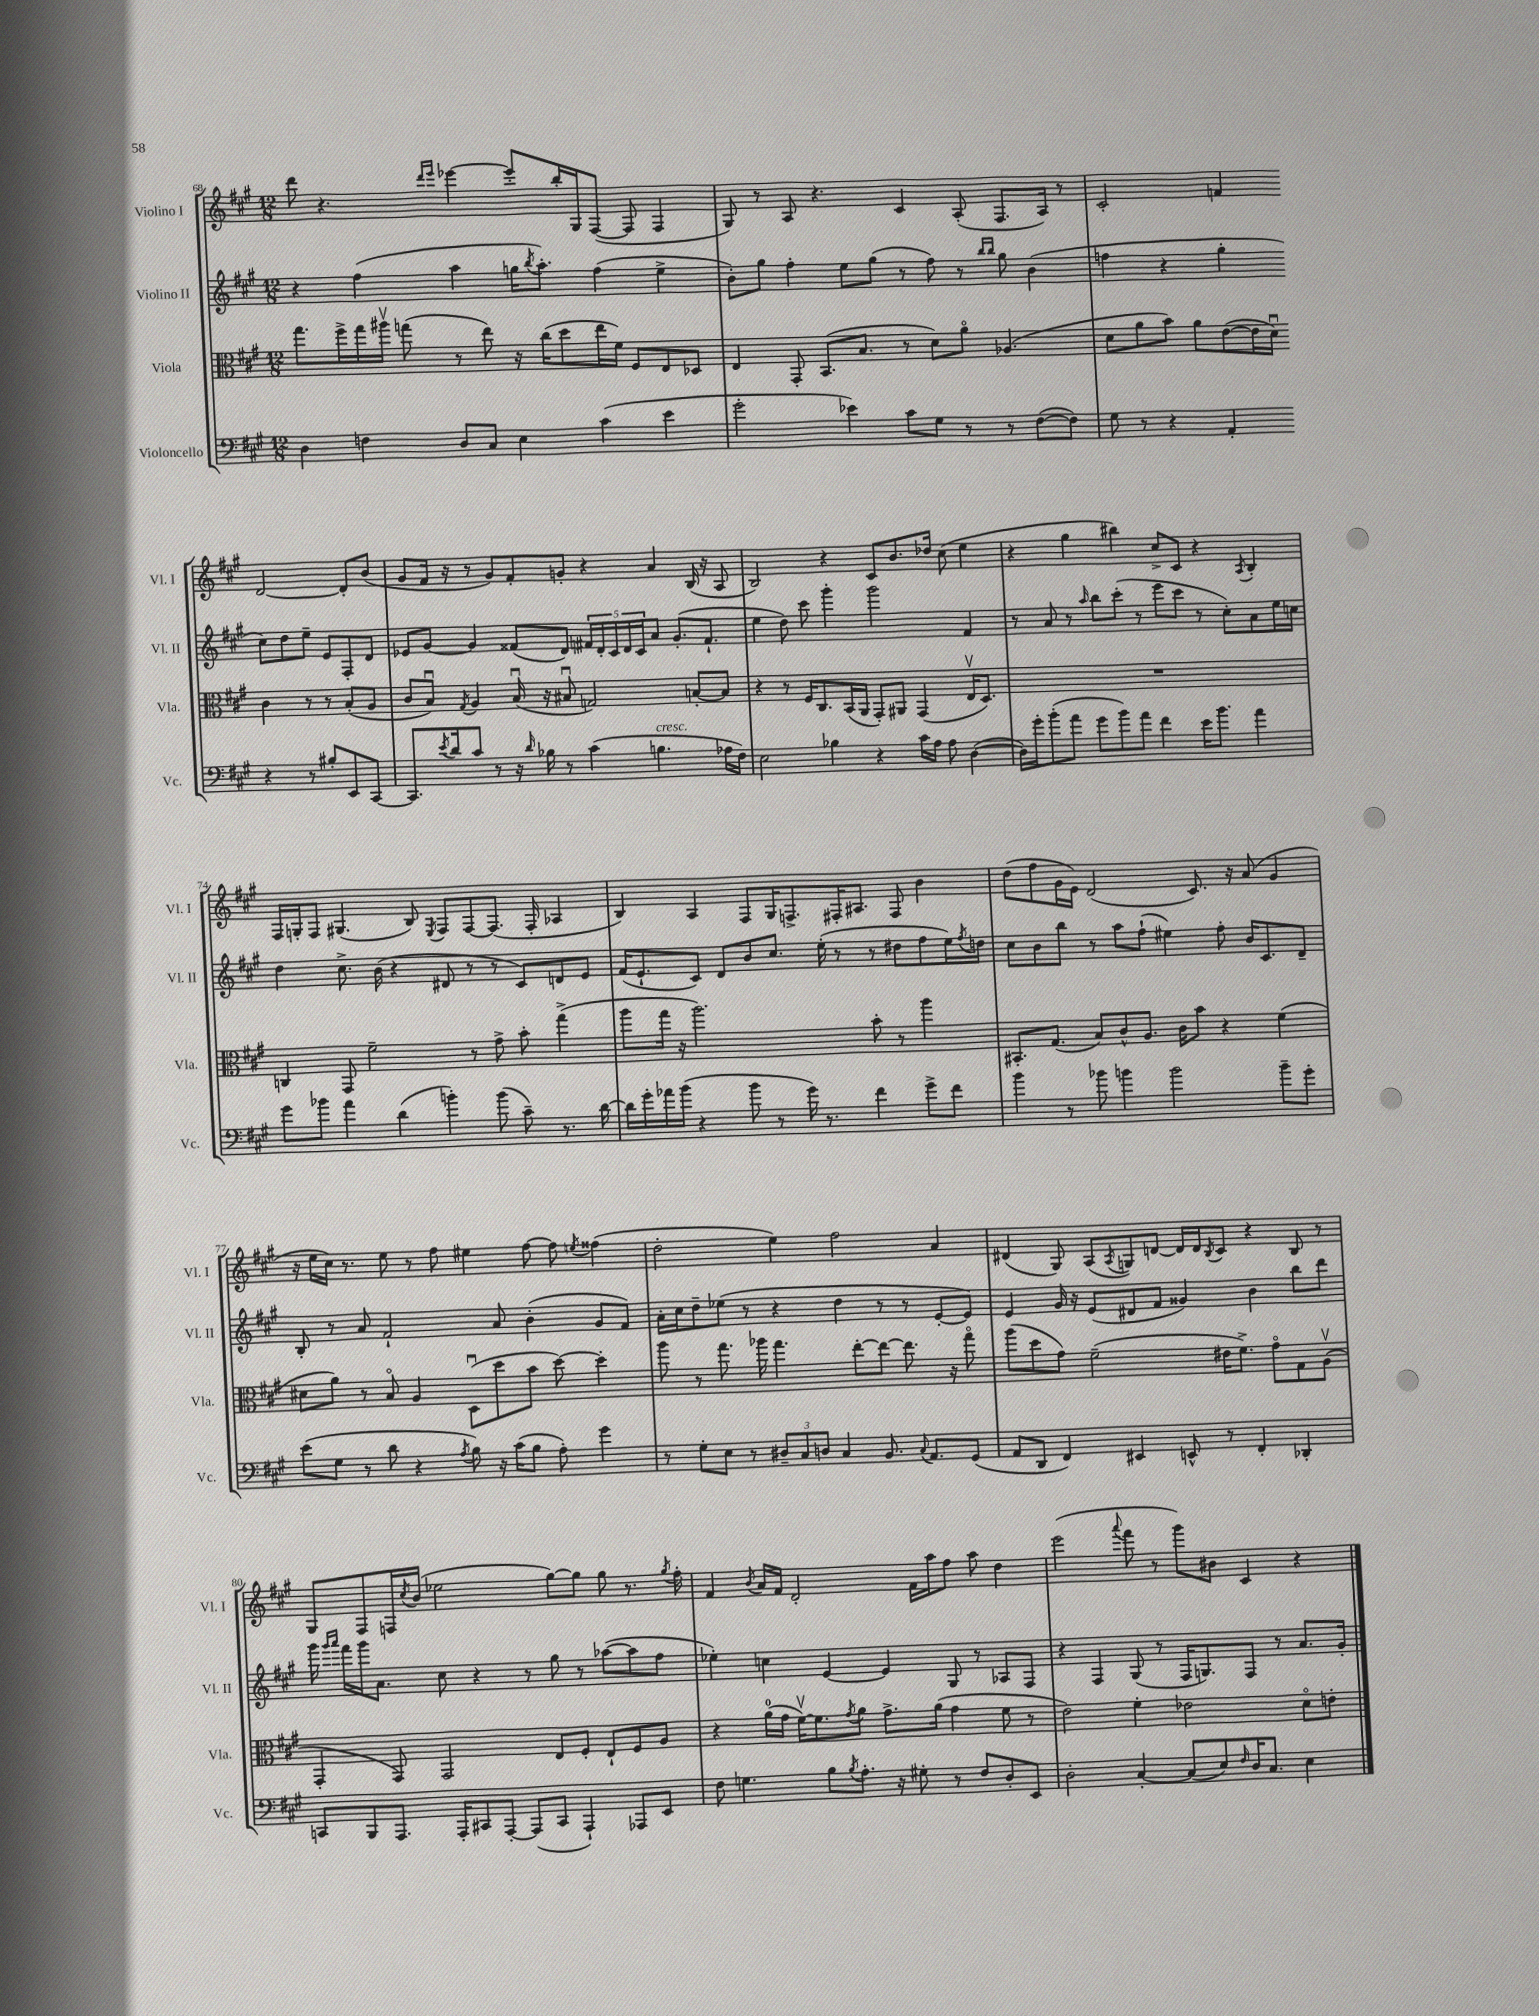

**kern	**kern	**kern	**kern
*staff4	*staff3	*staff2	*staff1
*clefF4	*clefC3	*clefG2	*clefG2
*k[f#c#g#]	*k[f#c#g#]	*k[f#c#g#]	*k[f#c#g#]
*M12/8	*M12/8	*M12/8	*M12/8
4D	8.gg#	4r	8ddd
.	.	.	4.r
.	16ff#^	.	.
4F	16gg#	(4ff#	.
.	16aa#v	.	.
.	(8gg	.	.
.	.	.	16qqddd
.	.	.	16qqeee
8D	8r	4aa	[4eee-
8C#	8ee)	.	.
4E	16r	16gg	8eee-']
.	.	8qbb	.
.	(16cc#	8.aa')	.
.	8dd	.	16bb'
.	.	.	16G#
(4c#	16ee	(4ff#	([8F#
.	16f#)	.	.
.	8F#	.	8F#]
4e	8E	4ee^	4F#
.	8D-	.	.
=	=	=	=
2g#'	4E	8b')	8G#)
.	.	8gg#	8r
.	8GG#'	4ff#'	8A
.	(8.BB	.	4.r
4e-)	.	8ee	.
.	8.B	.	.
.	.	(8gg#	.
8c#	8r	8r	4c#
8G#	8d)	8ff#)	.
8r	8ao	8r	(8A'
.	.	16qqbb	.
.	.	16qqbb	.
8r	(4.A-	8gg#	8.F#
([8F#	.	(4b	.
.	.	.	16A)
8F#])	.	.	8r
=	=	=	=
8G#	8d	4ff	2c#'
8r	8a	.	.
4r	8b)	4r	.
.	8a	.	.
4AA'	([8e	4gg#'	4f
.	16e]	.	.
.	16du)	.	.
4r	4c#	8cc#)	[2d
.	.	8dd	.
8r	8r	8ee~	.
8B#'	8r	8e	.
8EE	(8B'	8F#'	8d']
[8CC#	8A	8d	(8b
=	=	=	=
8.CC#]	8c#	8e-	8g#
.	8Bu)	[8g#	16f#
8qe	.	.	.
16d	.	.	16r
.	8qG#	.	.
8c#	4A	4g#]	8r
8r	.	.	8g#)
16r	(16Bu	(8f##	8f#'
16qqd	.	.	.
16B-	16r	.	.
8r	8B#u	8d)	8g'
(4c#	2G)	20f#	4r
.	.	20d'	.
.	.	20c#	.
.	.	20d	.
.	.	20c#	.
4.B	.	8a	4a
.	.	(8.g#'	.
.	[8B'	.	(16B
.	.	8.f#`	16r
16A-	8B]	.	8A
16F#)	.	.	.
=	=	=	=
2E	4r	4ee	2B)
.	8r	8dd)	.
.	16F#	8ccc#	.
.	8.C#	.	.
4B-	.	4ggg#'	4r
.	(16BB	.	.
.	16AA	.	.
4r	8GG#')	2ggg#	8c#
.	8AA#	.	8.b
16c#	(4GG#	.	.
16A	.	.	16dd-
8A	.	.	(8cc#
([4D	16Ev	4f#	4ee
.	8.D)	.	.
=	=	=	=
16D])	1.r	8r	4r
16g#'	.	.	.
(8b'	.	8a	.
8a	.	8r	4gg#
.	.	16qqaa	.
8g#	.	8bb	.
8b)	.	(8ccc#'	4bb#)
8a	.	8r	.
4f#	.	8eee	8cc#^
.	.	8ccc#	8c#
16e	.	8r	4r
8.b	.	.	.
.	.	8cc#')	.
.	.	.	8qA
4a	.	8a	4B'
.	.	16ee	.
.	.	16cc	.
=	=	=	=
8g#	4C	4dd	16F#
.	.	.	16G'
8b-	.	.	8F#
4a	8GG#	8.cc#^	(4.G#
.	2f#~	.	.
.	.	(16b	.
(4d	.	4r	.
.	.	.	8B)
.	.	.	8qE
4b')	.	8d#	8F#
.	8r	8r	[8F#
(8b	8g#^	8r	(8.F#]
8c#~)	8b'	8c#)	.
.	.	.	16F#'
8.r	(4gg#^	8d	4A-
.	.	8e	.
[16d	.	.	.
=	=	=	=
16d]	8aa	(16f#	4B)
16g#'	.	8.e`	.
16a-	16gg#	.	.
(16b	16r	.	.
4r	2.aa)	8c#)	4A
.	.	8d	.
8b	.	8b	8F#
8r	.	8.cc#	16G#
.	.	.	8.F^
16g#)	.	.	.
8.r	.	(16ee'	.
.	.	8r	16F#'
.	.	.	8.A#
4f#	8b'	8r	.
.	8r	8dd#	8F#
8g#^	4aa	8ff#	4b
8f#	.	16ee)	.
.	.	8qff#	.
.	.	16dd	.
=	=	=	=
4b	8.BB#'	8cc#	(8dd
.	.	8b	8ff#
.	(8.G#	.	.
8r	.	8bb	16g#
.	.	.	16e)
8b-	8B)	8r	(2d
4b	8c#^^	8aa	.
.	8.A	(8ff#`	.
2b	.	4ee#)	.
.	16c#	.	.
.	8b	.	8.c#)
.	4r	8ff#'	.
.	.	.	16r
.	.	16b	(8a
.	.	8.c#	.
8b~	(4f#	.	4g#
8g#'	.	8d~	.
=	=	=	=
(8e	8d#	8B'	16r
.	.	.	16ee
8G#	8a)	8r	16cc#)
.	.	.	8.r
8r	8r	8a	.
8d	8Bo	2f#`	8ee
4r	4A	.	8r
.	.	.	8ff#
8qA	.	.	.
8B)	(8Du	.	4ee#
16r	8dd	8a	.
(16c#	.	.	.
8B	8b	(4b'	[8ff#
8A')	[8dd)	.	8ff#]
.	.	.	8qee
4g#	4dd']	8g#	(4ff##
.	.	8f#)	.
=	=	=	=
8r	8aa	16a'	2dd'
.	.	16cc#	.
8G#'	8r	8dd~	.
8E	8.gg#	(8ee-	.
8r	.	8r	.
.	16aa-	.	.
12D#~	4.gg#	4r	4ee)
12C#	.	.	.
12D	.	.	.
4C#	.	4dd	2ff#
.	[8ee'	.	.
8.BB	8ee_	8r	.
.	8.ee]	8r	.
8qqC#	.	.	.
8.AA	.	.	.
.	.	[8e'	4a
.	16r	.	.
(8GG#	8gg#o	8e])	.
=	=	=	=
8AA	(8aa	4e	(4d#
8DD	8dd	.	.
4FF#)	8g#)	16g#	8G#)
.	.	16r	.
.	(2f#~	(8e	(8A
.	.	.	8qA
4EE#	.	8d#	8G)
.	.	8f#	[8d
8EE^^	.	4g##)	16d]
.	.	.	16d
.	.	.	8qB
8r	16e#	.	8c#
.	8.f#^)	.	.
4FF#'	.	4b	4r
.	8g#o	.	.
4DD-'	8G#	8bb	8B
.	(8Av	8ddd	8r
=	=	=	=
8CC	4GG#'	16ggg#	8G#
.	.	16qqggg#	.
.	.	16qqaaa	.
.	.	16fff#	.
8BBB	.	16ggg#	8F#
.	.	8.a	.
8.AAA	8GG#)	.	16F
.	.	.	8qcc#
.	.	.	(16b
.	2GG#	8cc#	2ee-
16AAA'	.	.	.
8CC#	.	4r	.
[8AAA'	.	.	.
(8AAA]	.	8r	.
8CC#	8E	8gg#	[8gg#)
4AAA`)	8F#'	8r	8gg#]
.	8E`	([8aa-	8gg#
8AAA-	8F#	8aa-]	8.r
8EE	8A	8ff#	.
.	.	.	8qgg#
.	.	.	16ff#'
=	=	=	=
8F#	4r	4ee-')	4f#
4.G	.	.	.
.	.	.	8qb
.	(16a	4cc	16a
.	16g#	.	16f#
.	[16f#v)	.	2d'
.	8.f#]	.	.
8B	.	[4e	.
8qB	8qg#	.	.
8.A'	8a	.	.
.	8.g#^	4e]	.
16r	.	.	.
8G#'	.	.	16f#
.	(16a	.	16aa
8r	4g#	8G#	8ff#
8F#	.	8r	8aa
8D'	8f#	8A-	4dd
8EE	8r	8F#	.
=	=	=	=
2D'	2e)	4r	(2eee
.	.	4F#	.
.	.	.	8qqaaa
[4C#'	4f#'	(8G#	8fff#
.	.	8r	8r
(8C#]	2e-	16F#	8ggg#)
.	.	8.G)	.
8E)	.	.	8b#
16qqF#	.	.	.
16D	.	8F#	4c#
8.C#	.	.	.
.	.	8r	.
4E	8do	8.a	4r
.	8e'	.	.
.	.	16g#'	.
==	==	==	==
*-	*-	*-	*-
